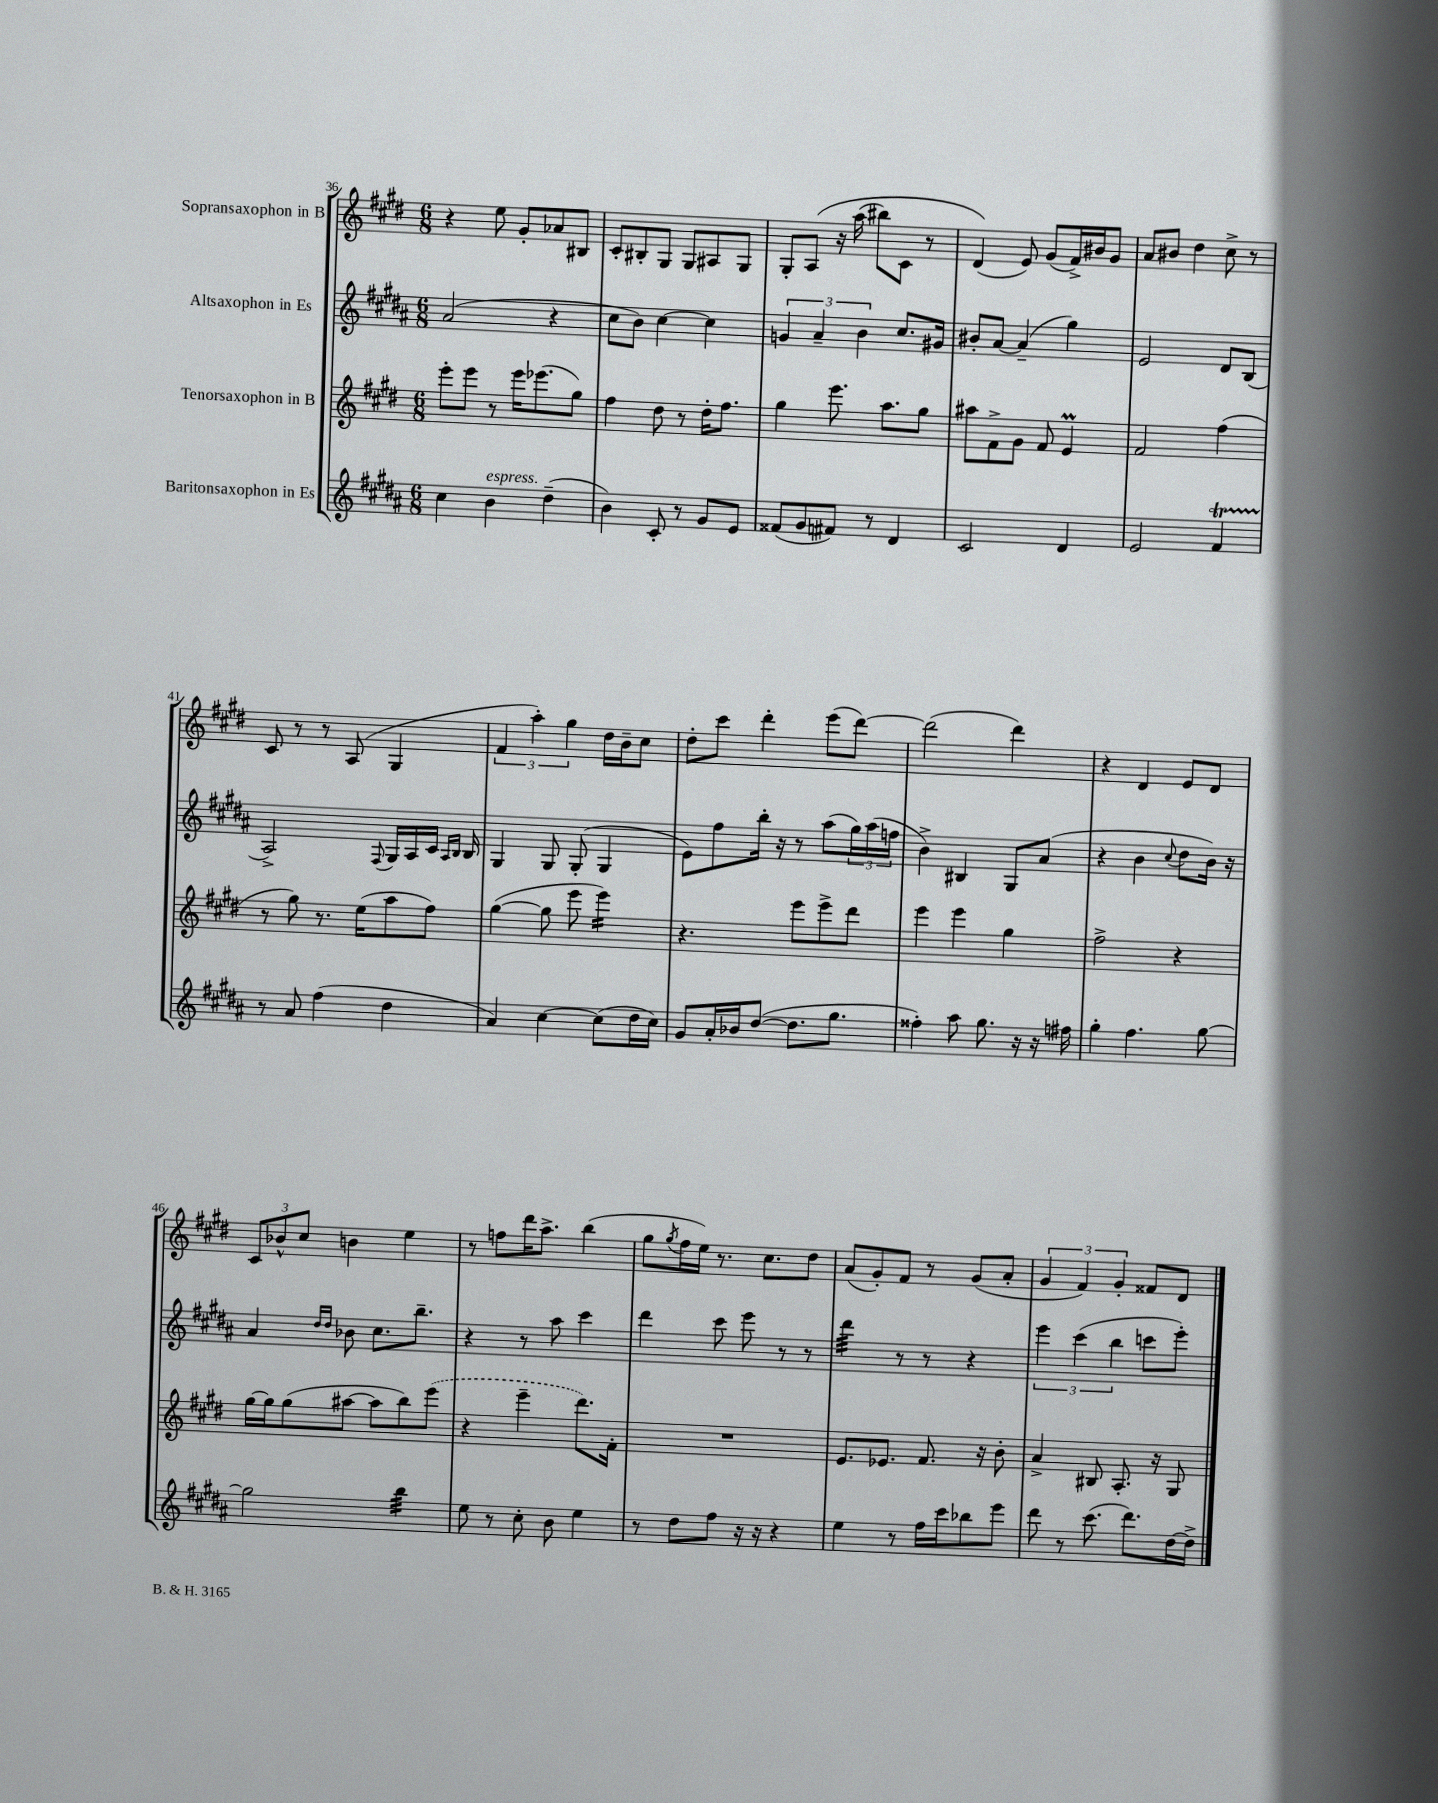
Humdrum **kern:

**kern	**kern	**kern	**kern
*staff4	*staff3	*staff2	*staff1
*clefG2	*clefG2	*clefG2	*clefG2
*k[f#c#g#d#a#]	*k[f#c#g#d#]	*k[f#c#g#d#a#]	*k[f#c#g#d#]
*M6/8	*M6/8	*M6/8	*M6/8
4cc#\	8eee'\L	(2a#/	4r
.	8eee\J	.	.
4b\	8r	.	8ee\
.	16eee\LK	.	8g#'/L
.	(8.eee-\	.	.
(4dd#~\	.	4r	8a-/
.	8gg#\J)	.	8B#/J
=	=	=	=
4b\)	4ff#\	8cc#\L	8c#'/L
.	.	8b\J)	8B#'/
8c#'/	8dd#\	[4cc#\	8G#/J
8r	8r	.	8G#/L
8g#/L	16dd#'\LK	4cc#\]	8A#/
.	8.ff#\J	.	.
8e/J	.	.	8G#/J
=	=	=	=
(8f##/L	4gg#\	6g/	8G#'/L
8g#/	.	.	&(8A/J
.	.	6a#~/	.
8f#/J)	8.eee\	.	16r
.	.	.	(16aa\
.	.	6b\	.
8r	.	.	8bb#\L)
.	8.aa\L	.	.
4d#/	.	8.cc#/L	8c#\J
.	8gg#\J	.	8r
.	.	16g#/Jk	.
=	=	=	=
2c#/	8aa#\L	8b#'/L	(4d#/&)
.	8f#^\	[8a#/J	.
.	8g#\J	(4a#~/]	8e/)
.	8f#/	.	(8g#/L
4d#/	4e/	4gg#\)	16f#^/L)
.	.	.	16b#/J
.	.	.	8g#/J
=	=	=	=
2e/	2f#/	2e/	8a/L
.	.	.	8b#/J
.	.	.	4dd#\
4f#/	(4ff#\	8d#/L	8cc#^\
.	.	(8B/J	8r
=	=	=	=
8r	8r	2A#^/)	8c#/
8a#/	8gg#\)	.	8r
(4ff#\	8.r	.	8r
.	.	.	(8A/
.	(16ee\LK	.	.
.	.	8qqF#/	.
4dd#\	8aa\	16G#/LL	4G#/
.	.	16A#/	.
.	8ff#\J)	16c#/JJ	.
.	.	16qqA#/LL	.
.	.	16qqB/JJ	.
.	.	16B/	.
=	=	=	=
4a#/)	([4gg#\	4G#/	6f#/
.	.	.	6aa'\)
[4cc#\	8gg#\]	8G#/	.
.	.	.	6gg#\
.	8eee\	(8G#'/	.
(8cc#\]L	4eee\)	4G#/	16dd#\LL
.	.	.	16b~\J
16dd#\L	.	.	8cc#\J
16cc#\JJ)	.	.	.
=	=	=	=
8g#/L	4.r	8e\L)	8dd#'\L
16a#'/L	.	8ff#\	8ccc#\J
16b-/J	.	.	.
([8dd#/J	.	16bb'\Jk	4ddd#'\
.	.	16r	.
8.dd#\]L	8eee\L	8r	.
.	8eee^\	(8aa#\L	(8eee\L
8.gg#\J	.	.	.
.	8ddd#\J	24gg#\L)	[8ddd#\J)
.	.	(24aa#\	.
.	.	24ff\JJ	.
=	=	=	=
4ff##'\)	4eee\	4b^\)	(2ddd#\]
8aa#\	4eee\	4B#/	.
8.gg#\	.	.	.
.	4gg#\	8G#/L	4ddd#\)
16r	.	.	.
16r	.	(8a#/J	.
16ff#\	.	.	.
=	=	=	=
4gg#'\	2ff#^\	4r	4r
4.ff#\	.	4b\	4d#/
.	.	8qqcc#/	.
.	4r	8dd#\L	8e/L
[8gg#\	.	16b\Jk)	8d#/J
.	.	16r	.
=	=	=	=
2gg#\]	[16gg#\LL	4a#/	12c#/L
.	16gg#\]J	.	.
.	.	.	12b-^^/
.	(8gg#\	.	.
.	.	.	12cc#/J
.	.	16qqdd#/LL	.
.	.	16qqdd#/JJ	.
.	[8aa#\J	8b-\	4b\
.	8aa#\]L	8.cc#\L	.
4bb\	8bb\)	.	4ee\
.	.	8.bb~\J	.
.	(8eee\J	.	.
=	=	=	=
8ee\	4r	4r	8r
8r	.	.	8ff\L
8cc#'\	4eee~\	8r	16ddd#\K
.	.	.	8.aa^\J
8b\	.	8aa#\	.
4ee\	8.ddd#\L)	4ccc#\	(4bb\
.	16f#'\Jk	.	.
=	=	=	=
8r	2.r	4ddd#\	8gg#\L
.	.	.	8qgg#/
8dd#\L	.	.	16ff#\L
.	.	.	16ee\JJ)
8ff#\J	.	8ccc#\	8.r
16r	.	8eee\	.
16r	.	.	8.cc#\L
4r	.	8r	.
.	.	8r	8dd#\J
=	=	=	=
4ee\	8.e/L	4ddd#\	(8a/L
.	.	.	8g#'/)
.	8.e-/J	.	.
8r	.	8r	8f#/J
16ff#\LL	8.f#/	8r	8r
16ccc#\J	.	.	.
8bb-\	.	4r	(8g#/L
.	16r	.	.
8eee\J	8b'\	.	8a'/J
=	=	=	=
8ddd#\	4a^/	6eee\	6g#/
8r	.	.	.
.	.	(6ccc#\	6f#/)
(8.ccc#\	8B#/	.	.
.	.	6bb\	6g#'/
.	8.A'/	.	.
8.ddd#\L)	.	.	.
.	.	8ccc\L	8f##/L
.	16r	.	.
[16dd#\L	8G#/	8eee'\J)	8d#/J
16dd#^\]JJ	.	.	.
==	==	==	==
*-	*-	*-	*-
